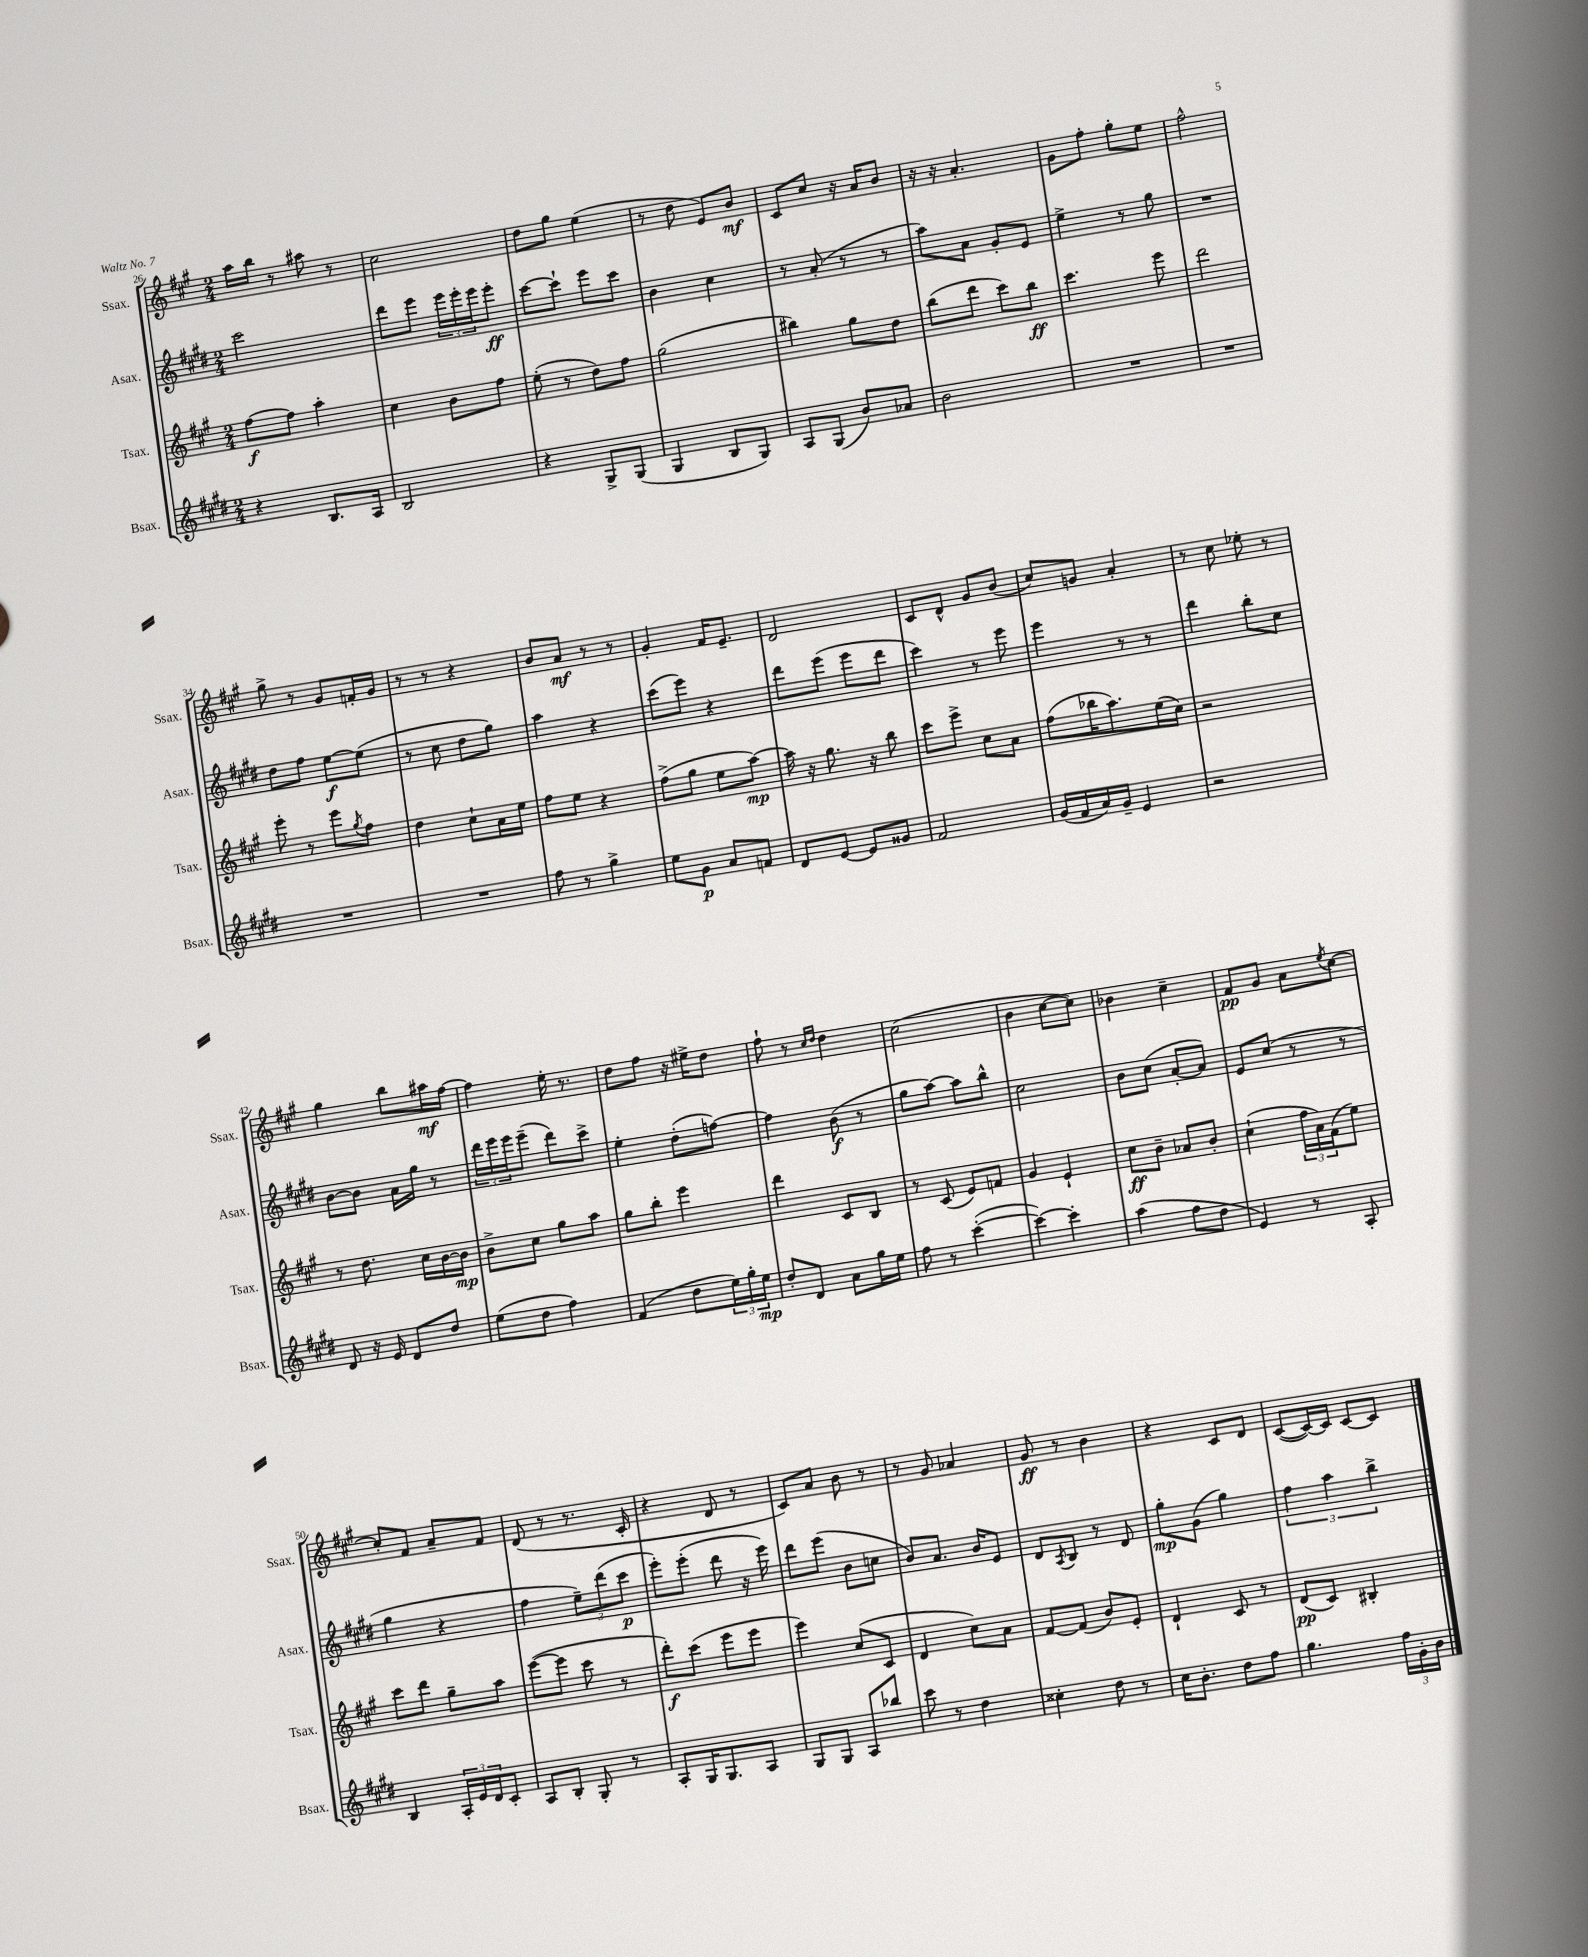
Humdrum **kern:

**kern	**kern	**kern	**kern
*staff4	*staff3	*staff2	*staff1
*clefG2	*clefG2	*clefG2	*clefG2
*k[f#c#g#d#]	*k[f#c#g#]	*k[f#c#g#d#]	*k[f#c#g#]
*M2/4	*M2/4	*M2/4	*M2/4
4r	[8ff#	2ccc#	16aa
.	.	.	16bb
.	8ff#]	.	8r
8.B	4aa'	.	8aa#
.	.	.	8r
16A	.	.	.
=	=	=	=
2B	4cc#	8ddd#	2cc#
.	.	8eee	.
.	8b	24eee	.
.	.	24eee'	.
.	.	24eee	.
.	8ff#	8eee'	.
=	=	=	=
4r	(8ee'	[8ccc#	8dd
.	8r	8ccc#`]	8gg#
8G#^	8dd)	8eee	(4ee
(8G#	8ff#	8ccc#	.
=	=	=	=
4G#	(2gg#	4b	8r
.	.	.	8dd
8B	.	4cc#	8e)
8G#)	.	.	8b
=	=	=	=
8A	4bb#)	8r	8c#
(8G#	.	(8a'	8cc#
8b)	8gg#	8r	16r
.	.	.	16a
8a-	8dd	8r	8b
=	=	=	=
2b	(8bb	8aa)	16r
.	.	.	16r
.	8ddd	8a	4.a'
.	8ccc#)	8g#'	.
.	8bb	8e	.
=	=	=	=
2r	4.ccc#	4ee^	8g#
.	.	.	8ff#'
.	.	8r	8gg#'
.	8eee	8gg#	8ee
=	=	=	=
2r	2ddd	2r	2ff#^^
=	=	=	=
2r	8eee'	8dd#	8gg#^
.	8r	8ff#	8r
.	8eee	[8ee	8g#
.	8qgg#	.	.
.	8ff#	(8ee]	16f'
.	.	.	16g#
=	=	=	=
2r	4dd	8r	8r
.	.	8cc#	8r
.	8cc#`	8dd#	4r
.	16a	8gg#)	.
.	16ee	.	.
=	=	=	=
8ff#	8ff#	4aa	8b
8r	8ee	.	8a
4gg#^	4r	4r	8r
.	.	.	8r
=	=	=	=
8ee	(8ff#^	(8ccc#	4g#'
8g#	8gg#	8eee)	.
8a	8ee	4r	16f#
.	.	.	8.e~
8f	[8aa)	.	.
=	=	=	=
8d#	16aa]	8ddd#	2d
.	16r	.	.
[8e	8.gg#	(8eee	.
8e]	.	8eee	.
.	16r	.	.
8g##	8bb	8ddd#	.
=	=	=	=
2f#	8ccc#	4ccc#)	8c#
.	8eee^	.	8d^^
.	8cc#	8r	8g#
.	8a	8eee	(8b
=	=	=	=
(16g#	(8ff#	4eee	8cc#)
16f#	.	.	.
16a)	16bb-	.	8g
16g#~	8.aa)	.	.
4e	.	8r	4a'
.	(16ee	8r	.
.	16cc#)	.	.
=	=	=	=
2r	2r	4ddd#	8r
.	.	.	8cc#
.	.	8bb'	8ee-'
.	.	8cc#	8r
=	=	=	=
8d#	8r	[8b	4gg#
16r	8.dd	8b]	.
16e	.	.	.
8d#	.	16a	8bb
.	16cc#	16gg#	.
8dd#	[16b	8r	16aa#
.	16b]	.	[16ff#
=	=	=	=
(8ee	8b^	24ddd#	4ff#]
.	.	24eee	.
.	.	24eee	.
8dd#	8cc#	(8eee~	.
4ff#)	8gg#	8ddd#)	16ee'
.	.	.	8.r
.	8aa	8ccc#^	.
=	=	=	=
(4f#	8gg#	4ee'	8dd
.	8bb'	.	8ff#
8dd#	4eee	(8dd#'	16r
.	.	.	16ee#^
24ee)	.	[8ff)	8dd
24gg#'	.	.	.
24ee	.	.	.
=	=	=	=
8dd#'	4ddd	4ff]	8ff#`
8d#	.	.	8r
.	.	.	16qqcc#
.	.	.	16qqdd
8a	8c#	(8b	4dd
16gg#	8B	8r	.
16ee	.	.	.
=	=	=	=
8ff#	8r	8gg#	(2cc#
8r	(8c#	[8aa)	.
([4ccc#'	8e)	8aa]	.
.	8f	8bb^^	.
=	=	=	=
4ccc#_)	4g#	2cc#	4b
4ccc#']	4e`	.	[8cc#
.	.	.	8cc#])
=	=	=	=
(4aa	8cc#	8b	4b-
.	8b~	(8cc#	.
8ff#	8a-	[8a'	4cc#~
8dd#	8b'	8a])	.
=	=	=	=
4e)	(4cc#`	8e	8f#
.	.	(8cc#	8g#
8r	24ff#	8r	8a
.	24a)	.	.
.	(24f#	.	.
.	.	.	8qee
8A'	8ee)	8r	[8cc#
=	=	=	=
4B	8ccc#	4gg#	8cc#']
.	8ddd	.	8f#
24A'	8gg#~	4r	8a~
24e	.	.	.
24d#	.	.	.
8c#'	8aa	.	8f#
=	=	=	=
8A	([8eee	4ff#	(8d
8B'	8eee]	.	8r
8G#'	8ccc#	12ee~)	8.r
.	.	(12ddd#	.
8r	8r	.	.
.	.	12ccc#	.
.	.	.	16c#'
=	=	=	=
8A'	8ddd')	8eee')	4r
16G#	(8ccc#	(8eee'	.
8.G#	.	.	.
.	8eee	8ddd#	8d
8A	8eee	16r	8r
.	.	16eee)	.
=	=	=	=
8G#	4eee)	8ddd#	8c#)
8G#	.	(8eee	8a
8A	(8cc#	8b	8b
8bb-	8c#	8cc	8r
=	=	=	=
8ccc#	4d	8b)	8r
8r	.	8.a	8g#
4dd#	8cc#)	.	4a-
.	.	16b	.
.	8a	8e	.
=	=	=	=
4cc##'	[8f#	8d#	8g#
.	.	8qA	.
.	(8f#]	8B	8r
8dd#	8b)	8r	4b
8r	8e'	8d#	.
=	=	=	=
16cc#	4d`	8gg#'	4r
8.b'	.	.	.
.	.	(8g#	.
8dd#	8c#	4gg#)	8c#
8ff#	8r	.	8d
=	=	=	=
4.gg#	(8d	6ff#	([8c#
.	8c#)	.	16c#_)
.	.	6aa	.
.	.	.	16c#]
.	4B#'	.	[8c#
.	.	6bb^	.
24ff#	.	.	8c#]
24g#'	.	.	.
24b	.	.	.
==	==	==	==
*-	*-	*-	*-
